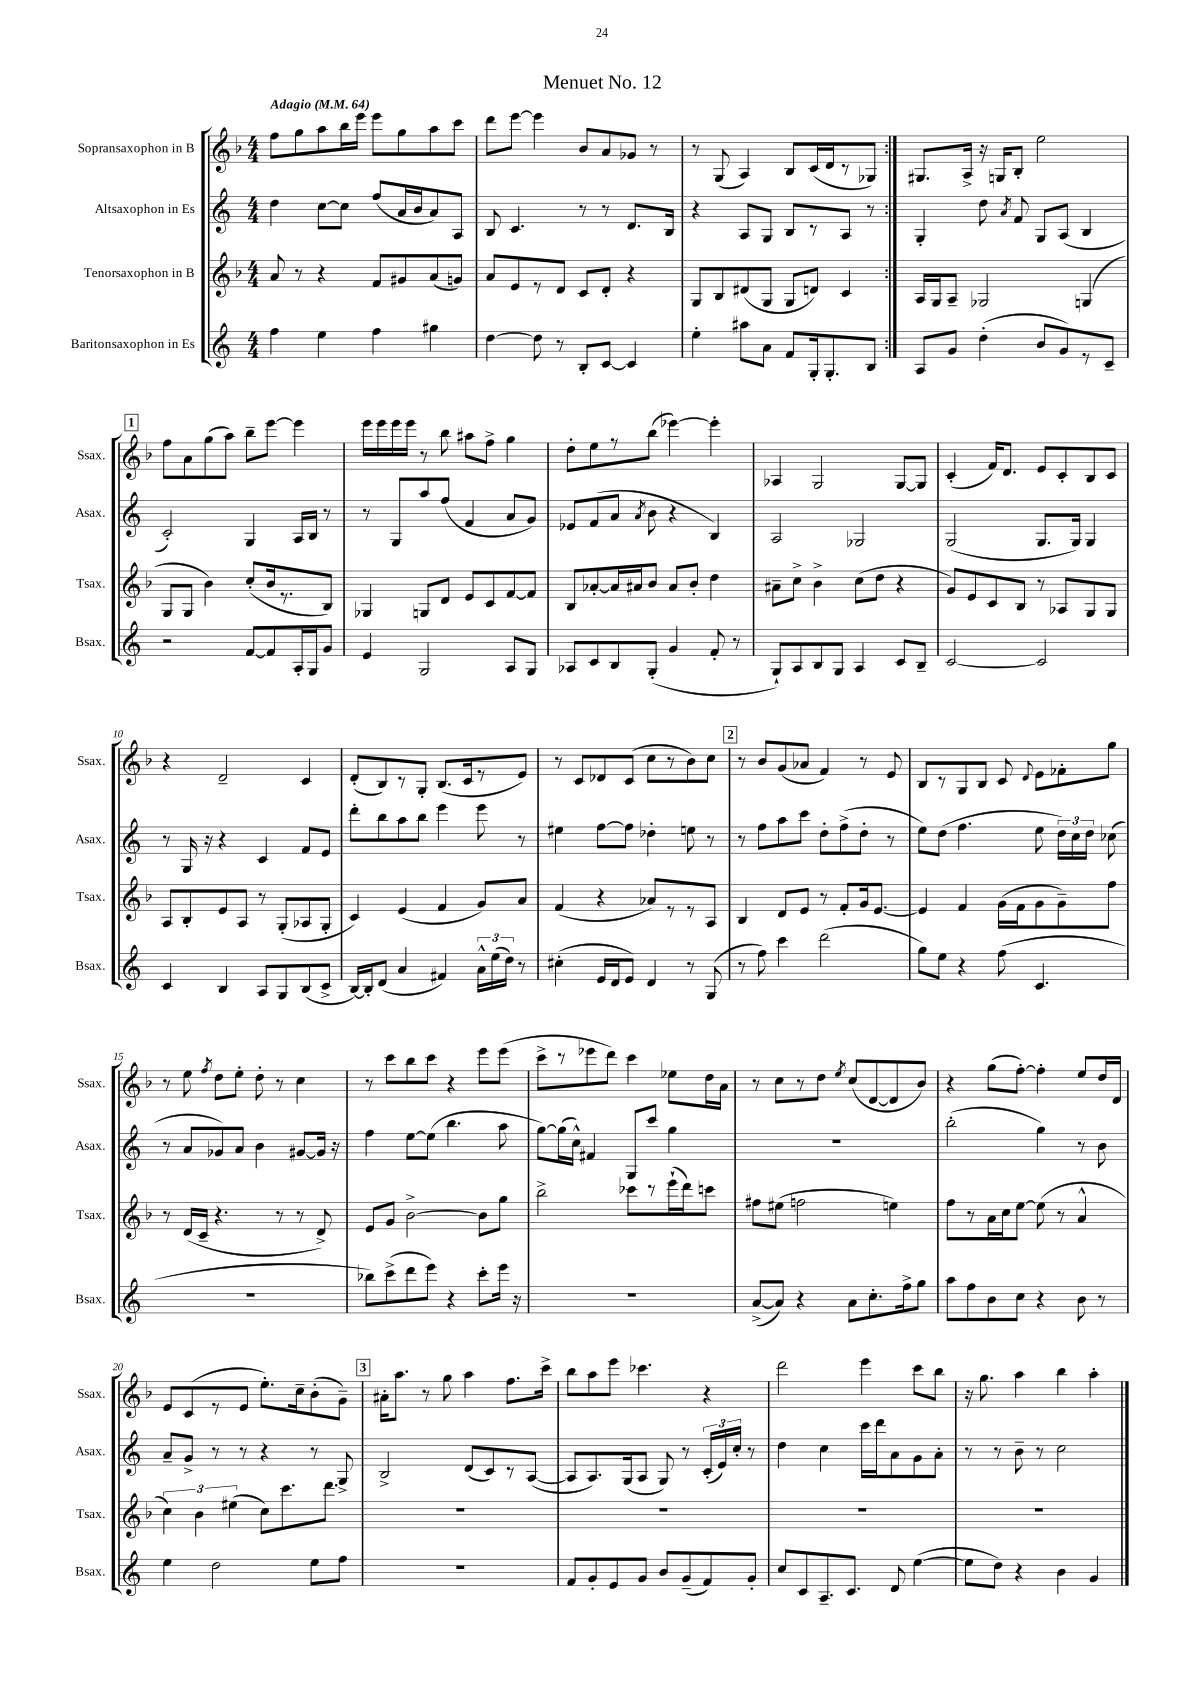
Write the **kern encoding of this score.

**kern	**kern	**kern	**kern
*staff4	*staff3	*staff2	*staff1
*clefG2	*clefG2	*clefG2	*clefG2
*k[]	*k[b-]	*k[]	*k[b-]
*M4/4	*M4/4	*M4/4	*M4/4
*MM64	*MM64	*MM64	*MM64
4ff\	8a/	4dd\	8ff\L
.	8r	.	8gg\
4ee\	4r	[8cc\L	8aa\
.	.	8cc\]J	16bb-\L
.	.	.	16eee\JJ
4ff\	8f/L	(8ff/L	8eee\L
.	8g#/	16a/L	8gg\
.	.	16b/J	.
4gg#\	(8a/	8a/)	8aa\
.	8g/J)	8A/J	8ccc\J
=	=	=	=
[4dd\	8a/L	8B/	8ddd\L
.	8e/	4.c/	[8eee\J
8dd\]	8r	.	4eee\]
8r	8d/J	.	.
8B'/L	8c/L	8r	8b-/L
[8c/J	8d'/J	8r	8a/
4c/]	4r	8.d/L	8g-/J
.	.	.	8r
.	.	16B/Jk	.
=	=	=	=
4ee'\	8G/L	4r	8r
.	8B-/	.	(8G/
8aa#\L	(8d#/	8A/L	4A/)
8a\J	8G/J	8G/J	.
8f/L	8G/L	8B/L	8B-/L
16G'/k	8d/J)	8r	(16c/L
8.G'/	.	.	16d/J
.	4c/	8A/J	8r
8B/J	.	8r	8G-/J)
=:|!	=:|!	=:|!	=:|!
8A/L	16A/LL	4G'/	8.G#/L
.	16G/J	.	.
8g/J	8A~/J	.	.
.	.	.	16A^/Jk
(4dd'\	2G-/	8dd\	16r
.	.	.	16G/LK
.	.	8qa/	.
.	.	8f/	8B-'/J
8b/L	.	8G/L	2ee\
8g/)	.	(8A/J	.
8r	(4G/	4B/	.
8c~/J	.	.	.
=	=	=	=
2r	8G/L	2c'/)	8ff\L
.	8G/J	.	8a\
.	4b-\)	.	(8gg\
.	.	.	8aa\J)
[8f/L	(8cc'/L	4G/	8bb-~\L
8f/]	16b-/k	.	[8eee\J
.	8.r	.	.
16A'/L	.	16A/LL	4eee\]
16G/J	.	16B/JJ	.
8g/J	8B-/J)	8r	.
=	=	=	=
4e/	4G-/	8r	16eee\LL
.	.	.	16eee\
.	.	8G/L	16eee\
.	.	.	16eee\JJ
2G/	8G/L	8aa/	8r
.	8d/J	(8ff/J	8bb-\
.	8e/L	4f/	8aa#\L
.	8c/	.	8ff^\J
8A/L	[8f/	8a/L	4gg\
8G/J	8f/]J	8g/J)	.
=	=	=	=
8A-/L	8B-/L	8e-/L	8dd'\L
8c/	[8a-'/	(8f/	8ee\
8B/	16a-/]L	8a/J	8r
.	16a#/J	.	.
.	.	8qa/	.
(8G'/J	8b-/J	8b\	(8bb-\J
4g/	8a#/L	4r	[4eee-\)
.	8b-'/J	.	.
8f'/	4dd\	4B/)	4eee-'\]
8r	.	.	.
=	=	=	=
8G`/L)	8a#~\L	2A/	4A-/
8A/	8cc^\J	.	.
8B/	4b-^\	.	2G/
8G/J	.	.	.
4A/	(8cc\L	2G-/	.
.	8dd\J	.	.
8c/L	4r	.	[8G/L
8B~/J	.	.	8G/]J
=	=	=	=
[2c/	8g/L)	(2G/	(4c'/
.	8e/	.	.
.	8c/	.	16f/LK)
.	.	.	8.d/J
.	8B-/J	.	.
2c/]	8r	8.G/L	8e/L
.	8A-/L	.	8c'/
.	.	16G/Jk)	.
.	8G/	4G/	8B-/
.	8G/J	.	8c/J
=	=	=	=
4c/	8A/L	8r	4r
.	8B-'/	16G/	.
.	.	16r	.
4B/	8e/	4r	2d~/
.	8A/J	.	.
8A/L	8r	4c/	.
8G/	(8G'/L	.	.
(8B/	8A-/	8f/L	4c/
8c^/J	8G'/J	8e/J	.
=	=	=	=
[16B/LL)	4c/)	8ddd'\L	(8d'/L
16B'/]J	.	.	.
(8d/J	.	8bb\	8B-/)
4a/	(4e/	8aa\	8r
.	.	8bb\J	8G'/J
4f#/)	4f/	4eee\	(8.B-/L
.	.	.	16c/k
24a^^\LL	8g/L)	8eee\	8r
(24ee\	.	.	.
24dd\JJ)	.	.	.
8r	8a/J	8r	8e/J)
=	=	=	=
(4cc#'\	(4f/	4ee#\	8r
.	.	.	8c/L
16e/LL	4r	[8ff\L	8d-/
16d/J	.	.	.
8e/J)	.	8ff\]J	(8c/J
4d/	8a-/L)	4dd-'\	8cc\L
.	8r	.	8r
8r	8r	8ee\	8b-\)
(8G/	8A/J	8r	8cc\J
=	=	=	=
8r	4B-/	8r	8r
8ff\)	.	8ff\L	8b-/L
4ccc\	8d/L	8aa\	(8g/
.	8e/J	8ccc\J	8a-/J
(2ddd\	8r	8dd'\L	4f/)
.	8f'/L	(8ff^\	.
.	16g/k	8dd'\J	8r
.	[8.e/J	.	.
.	.	8r	8e/
=	=	=	=
8gg\L)	4e/]	8ee\L)	8B-/L
8ee\J	.	(8dd\J	8r
4r	4f/	4.ff\	8G/
.	.	.	8B-/J
(8ff\	(16g\LL	.	8c/
.	16f\J	.	.
.	.	.	8qqd/
4.c/	8g\	8ee\	8e\L
.	8g~\)	24dd\LL)	8f-'\
.	.	24cc\	.
.	.	24dd\JJ	.
.	8ff\J	(8cc-\	8gg\J
=	=	=	=
1r	8r	8r	8r
.	(16d/LL	8a/L	8ee\
.	16c~/JJ	.	.
.	.	.	8qff/
.	4.r	8g-/)	8dd\L
.	.	8a/J	8ee'\J
.	.	4b\	8dd'\
.	8r	.	8r
.	8r	[8g#/L	4cc\
.	8d^/)	16g#/]Jk	.
.	.	16r	.
=	=	=	=
8bb-\L)	8e/L	4ff\	8r
(8ccc^\	8g/J	.	8ccc\L
8ddd\	[2b-^\	[8ee\L	8bb-\
8eee\J)	.	(8ee\]J	8ccc\J
4r	.	4.bb\	4r
8ccc'\L	8b-\]L	.	8eee\L
16eee\Jk	8gg\J	8aa\	(8eee\J
16r	.	.	.
=	=	=	=
1r	2bb-^\	[8gg\L)	8ccc^\L
.	.	(16gg\]L	8r
.	.	16cc^^\JJ)	.
.	.	4f#/	8eee-\
.	.	.	8ddd\J)
.	8ccc-\L	8G/L	4ccc\
.	8r	8ccc/J	.
.	(16eee`\L	4gg\	8ee-\L
.	16ddd\J)	.	.
.	8ccc\J	.	16dd\L
.	.	.	16a\JJ
=	=	=	=
([8a^/L	8ff#\L	1r	8r
8a/]J)	(8ee#\J	.	8cc\L
4r	2ff\	.	8r
.	.	.	8dd\J
.	.	.	8qee/
8a\L	.	.	(8cc/L
8.cc'\	.	.	[8d/
.	4ee\)	.	8d/]
16ff^\k	.	.	.
8gg\J	.	.	8b-/J)
=	=	=	=
8aa\L	8ff\L	(2bb'\	4r
8ff\	8r	.	.
8b\	16a\L	.	(8gg\L
.	16cc\J	.	.
8cc\J	[8ee\J	.	[8ff'\J)
4r	(8ee\]	4gg\)	4ff'\]
.	8r	.	.
8b\	4a^^/	8r	8ee/L
8r	.	8b\	16dd/L
.	.	.	16d/JJ
=	=	=	=
4ee\	6cc\)	8a~/L	8e/L
.	.	8g^/J	(8c/
.	6b-\	.	.
2dd\	.	8r	8r
.	(6ee#\	.	.
.	.	8r	8e/J
.	8cc\L)	4r	8.ee'\L)
.	8.ccc\	.	.
.	.	.	16cc~\k
8ee\L	.	8r	(8b-'\
.	8.ddd\J	.	.
8ff\J	.	8G^/	8g~\J)
=	=	=	=
1r	1r	2B^/	16a#'\LK
.	.	.	8.aa\J
.	.	.	8r
.	.	.	8gg\
.	.	(8d/L	4aa\
.	.	8c/)	.
.	.	8r	8.ff\L
.	.	([8A/J	.
.	.	.	16ccc^\Jk
=	=	=	=
8f/L	1r	8A/]L	8bb-\L
8g'/	.	8.A/)	8aa\
8e/	.	.	8eee\J
.	.	(16G/k	.
8g/J	.	8A/J	4.ccc-\
8b/L	.	8G/)	.
(8g~/	.	8r	.
8f/)	.	(24c'/LL	4r
.	.	24e/)	.
.	.	24cc'/JJ	.
8g'/J	.	8r	.
=	=	=	=
8cc/L	1r	4dd\	2ddd\
8c/	.	.	.
8.A~/	.	4cc\	.
8.c/J	.	.	.
.	.	16ccc\LL	4eee\
.	.	16ddd\J	.
8d/	.	8a\	.
([4ee\	.	8g\	8ccc\L
.	.	8a'\J	8bb-\J
=	=	=	=
8ee\]L	1r	8r	16r
.	.	.	8.gg\
8dd\J)	.	8r	.
4r	.	8b~\	4aa\
.	.	8r	.
4b\	.	2cc\	4bb-\
4g/	.	.	4aa'\
==	==	==	==
*-	*-	*-	*-
